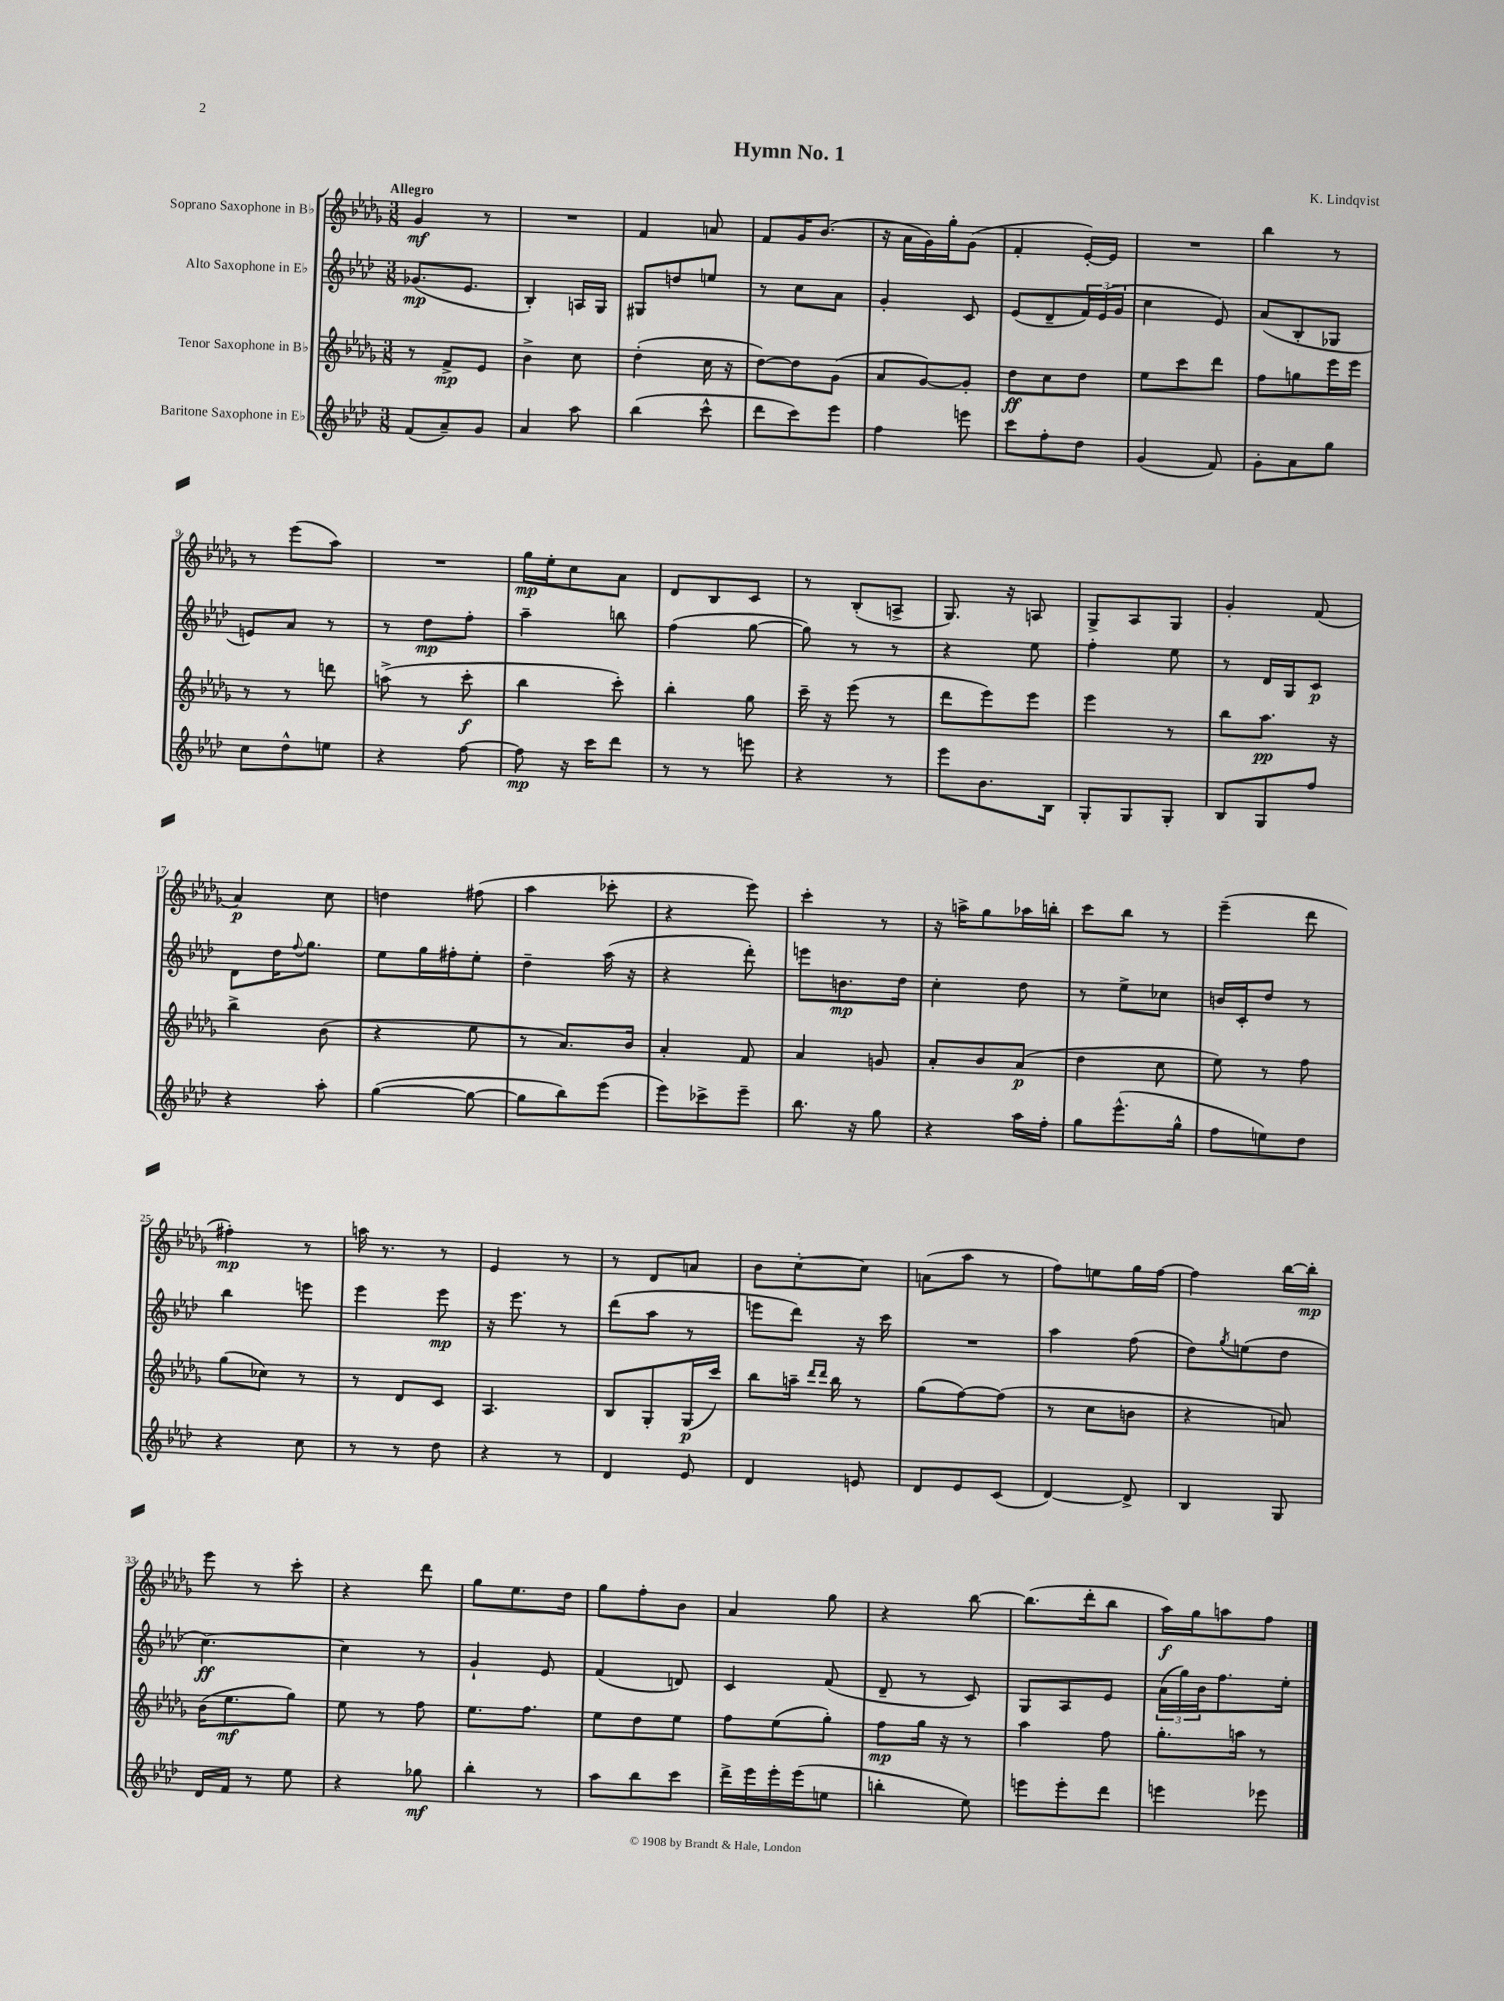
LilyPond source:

\header { title = "Hymn No. 1" composer = "K. Lindqvist" }
<<
\new StaffGroup <<
\new Staff = "s0" \with { instrumentName = "Soprano Saxophone in Bb" } {
    \clef treble \key des \major \numericTimeSignature \time 3/8 \tempo "Allegro"
    ges'4\mf r8 |
    R4. |
    f'4 a'8 |
    f'8 ges'16 bes'8.( |
    r16 aes'16 ges'16) ges''16-. ges'8( |
    f'4-. ees'16~-.) ees'16 |
    R4. |
    bes''4 r8 |
    r8 ees'''8( aes''8) |
    R4. |
    ges''16\mp ees''16-. c''8 aes'8 |
    des'8 bes8 c'8 |
    r8 bes8-.( a8-> |
    ges8.) r16 a8 |
    ges8-> aes8 ges8 |
    ges'4-. f'8( |
    aes'4\p) c''8 |
    d''4 fis''8( |
    aes''4 ces'''8-. |
    r4 ees'''8) |
    c'''4-. r8 |
    r16 a''16-> ges''8 aes''16 b''16-. |
    c'''8 bes''8 r8 |
    ees'''4--( des'''8 |
    fis''4-.\mp) r8 |
    a''16 r8. r8 |
    ees'4 r8 |
    r8 des'8 a'8 |
    bes'8 c''8~-. c''8 |
    a'8( aes''8 r8 |
    f''8) e''8 ges''16 f''16~ |
    f''4 bes''16~ bes''16-.\mp |
    ees'''8 r8 c'''8-. |
    r4 des'''8 |
    ges''8 ees''8. des''16 |
    ges''8 f''8-. bes'8 |
    aes'4 ges''8 |
    r4 bes''8~ |
    bes''8.( des'''16-. bes''8 |
    aes''16\f) ges''16 a''8 f''8 \bar "|." |
}
\new Staff = "s1" \with { instrumentName = "Alto Saxophone in Eb" } {
    \clef treble \key aes \major \numericTimeSignature \time 3/8
    ges'8.\mp( ees'8. |
    bes4-.) a16 g16 |
    gis8 d''8 e''8 |
    r8 c''8 aes'8 |
    g'4-. c'8 |
    ees'8( des'8-- \tuplet 3/2 { f'16) ees'16( g'16 } |
    c''4 ees'8) |
    aes'8( bes8-. ges8 |
    e'8) aes'8 r8 |
    r8 des''8\mp f''8-. |
    aes''4-- b''8 |
    f''4( g''8~ |
    g''8) r8 r8 |
    r4 ees''8 |
    f''4-. ees''8 |
    r8 des'16 g16 c'8\p |
    des'8 des''16 \appoggiatura { f''8 } g''8. |
    ees''8 g''16 fis''16-. ees''8-. |
    des''4-- aes''16( r16 |
    r4 des'''8-.) |
    e'''8 b'8.\mp des''16 |
    c''4-. des''8 |
    r8 ees''8-> ces''8 |
    b'16 c'16-. des''8 r8 |
    bes''4 e'''8 |
    ees'''4 ees'''8\mp |
    r16 ees'''8. r8 |
    des'''8( aes''8 r8 |
    e'''8 des'''8) r16 c'''16 |
    R4. |
    aes''4 f''8( |
    des''8) \acciaccatura { g''8 } e''8( des''8 |
    c''4.~\ff) |
    c''4 r8 |
    g'4-! ees'8 |
    f'4( d'8) |
    c'4 f'8( |
    des'8-- r8 c'8) |
    g8 aes8 ees'8 |
    \tuplet 3/2 { aes'16( g''16) bes'16 } f''8. ees''16-. \bar "|." |
}
\new Staff = "s2" \with { instrumentName = "Tenor Saxophone in Bb" } {
    \clef treble \key des \major \numericTimeSignature \time 3/8
    r8 f'8->\mp ees'8 |
    bes'4-> c''8 |
    des''4-.( c''16 r16 |
    des''8~) des''8 ges'8( |
    aes'8 ges'8~) ges'8-. |
    des''8\ff c''8 des''8 |
    ees''8 c'''8 des'''8 |
    f''8 g''8 ees'''16 ees'''16 |
    r8 r8 d'''8 |
    a''8->( r8 c'''8-.\f |
    bes''4 c'''8-.) |
    bes''4-. ges''8 |
    c'''16-- r16 ees'''8( r8 |
    des'''8 ees'''8) ees'''8 |
    ees'''4 r8 |
    bes''8 aes''8.\pp r16 |
    bes''4-> bes'8( |
    r4 ees''8 |
    r8 aes'8.) bes'16 |
    aes'4-. f'8 |
    aes'4 g'8 |
    aes'8-. bes'8 aes'8\p( |
    des''4 c''8 |
    ees''8) r8 f''8 |
    ges''8( ces''8) r8 |
    r8 des'8 c'8 |
    aes4. |
    bes8 ges8-. ges16\p( c'''16) |
    bes''8 a''16-- \grace { des'''16 des'''16 } bes''16 r8 |
    ges''8( f''8~) f''8( |
    r8 c''8 b'8 |
    r4 a'8) |
    bes'16( ees''8.\mf ges''8) |
    ees''8 r8 f''8 |
    ees''8. f''8. |
    ees''8 des''8 ees''8 |
    f''8 ees''8( ges''8-.) |
    f''8\mp ges''16 r16 r8 |
    aes''4 f''8 |
    ges''8.-. a''16 r8 \bar "|." |
}
\new Staff = "s3" \with { instrumentName = "Baritone Saxophone in Eb" } {
    \clef treble \key aes \major \numericTimeSignature \time 3/8
    f'8( aes'8--) g'8 |
    aes'4 aes''8 |
    bes''4( c'''8-^ |
    des'''8 c'''8) ees'''8 |
    f''4 e'''8 |
    c'''8 f''8-. des''8 |
    g'4( f'8) |
    g'8-. aes'8 g''8 |
    c''8 des''8-^ e''8 |
    r4 f''8~ |
    f''8\mp r16 c'''16 des'''8 |
    r8 r8 e'''8 |
    r4 r8 |
    ees'''8 bes'8. bes16 |
    g8-. g8 g8-. |
    bes8 g8 f''8 |
    r4 aes''8-. |
    g''4~( g''8~ |
    g''8 bes''8) ees'''8( |
    ees'''8) ces'''8-> ees'''8-- |
    bes''8. r16 g''8 |
    r4 aes''16 f''16-. |
    g''8 ees'''8.-^( g''16-^ |
    f''8 e''8) des''8 |
    r4 c''8 |
    r8 r8 des''8 |
    r4 r8 |
    des'4 ees'8 |
    des'4 e'8 |
    des'8 ees'8 c'8( |
    des'4~) des'8-> |
    bes4 g8 |
    des'16 f'16 r8 ees''8 |
    r4 ges''8\mf |
    bes''4-. r8 |
    aes''8 bes''8 c'''8 |
    des'''16-> ees'''16 ees'''16-. ees'''16( e''8 |
    b''4-. ees''8) |
    e'''8 e'''8-. des'''8 |
    e'''4 ees'''8 \bar "|." |
}
>>
>>
